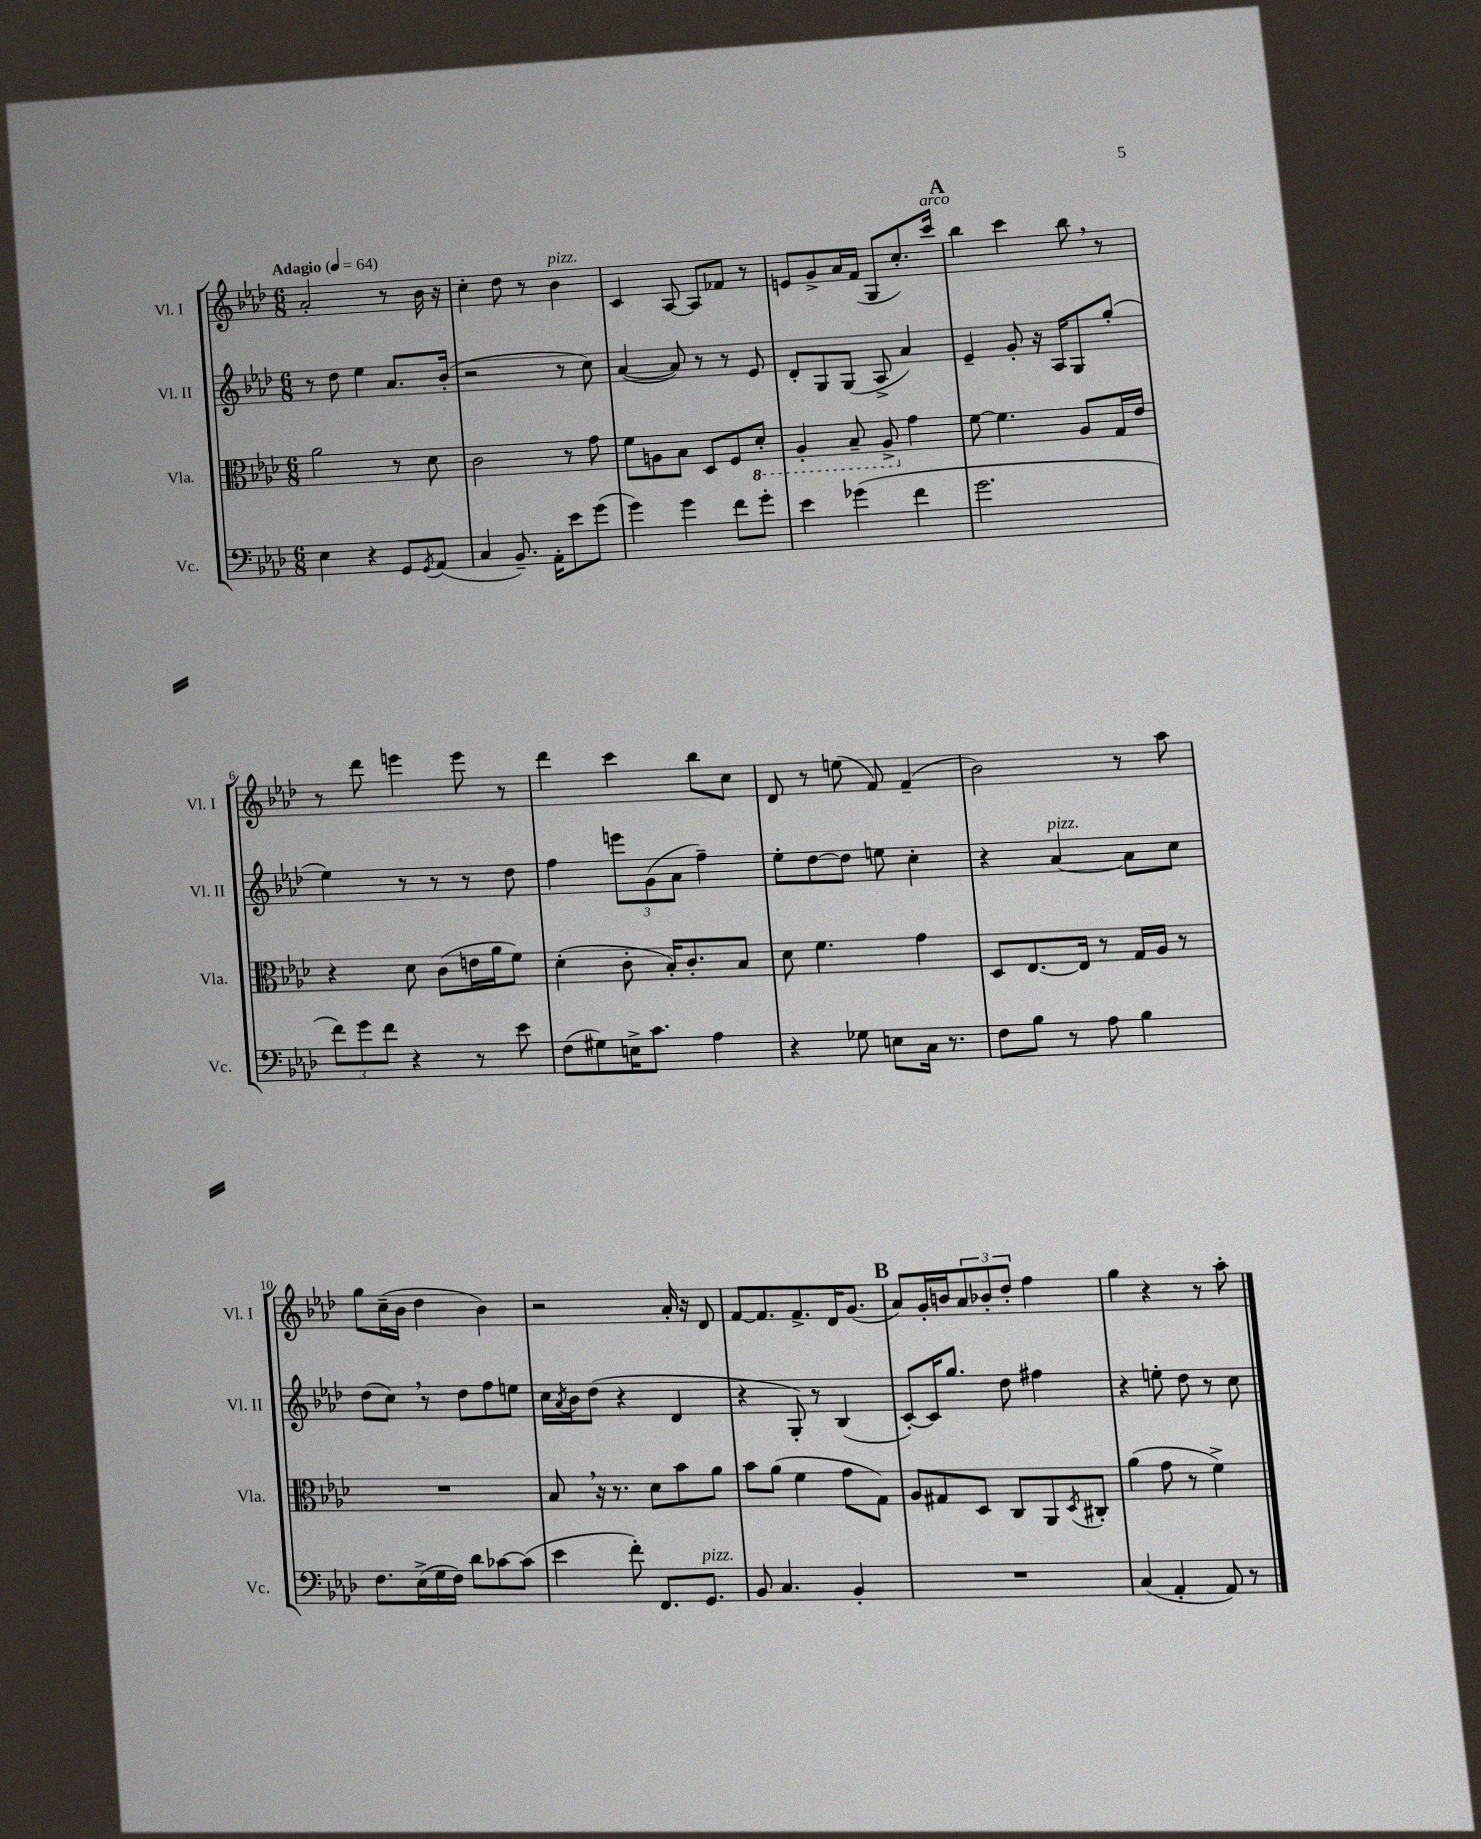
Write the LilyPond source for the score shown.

<<
\new StaffGroup <<
\new Staff = "s0" \with { instrumentName = "Vl. I" shortInstrumentName = "Vl. I" } {
    \clef treble \key aes \major \numericTimeSignature \time 6/8 \tempo "Adagio" 4 = 64
    aes'2-. r8 bes'16 r16 |
    c''4-. des''8 r8 bes'4^\markup { \italic "pizz." } |
    c'4 aes8~ aes8 fes'8 r8 |
    e'8 g'8-> aes'16 f'16( g8 c''8.-.) c'''16^\markup { \italic "arco" } |
    \mark \markup { \bold "A" } bes''4 c'''4 bes''8 \breathe r8 |
    r8 des'''8 e'''4 e'''8 r8 |
    des'''4 c'''4 bes''8 c''8 |
    des'8 r8 e''8( f'8) f'4--( |
    bes'2) r8 aes''8 |
    g''8 c''16--( bes'16 des''4 bes'4) |
    r2 aes'16-. r16 des'8 |
    f'8~ f'8. f'8.-> des'16 g'8.( |
    \mark \markup { \bold "B" } aes'8) g'16-. b'16 \tuplet 3/2 { aes'8 bes'8-. des''8-. } f''4 |
    g''4 r4 r8 aes''8-. \bar "|." |
}
\new Staff = "s1" \with { instrumentName = "Vl. II" shortInstrumentName = "Vl. II" } {
    \clef treble \key aes \major \numericTimeSignature \time 6/8
    r8 des''8 ees''4 aes'8. bes'16-.( |
    r2 r8 c''8) |
    aes'4~( aes'8) r8 r8 ees'8 |
    des'8-. g8 g8( aes8-> aes'4) |
    \mark \markup { \bold "A" } ees'4-- g'8-. r16 aes16 g8 g''8-.( |
    ees''4) r8 r8 r8 des''8 |
    f''4 \tuplet 3/2 { e'''8 g'8( aes'8 } f''4--) |
    ees''8-. des''8~ des''8 e''8 c''4-. |
    r4 aes'4~^\markup { \italic "pizz." } aes'8 c''8 |
    des''8( c''8) \breathe r8 des''8 f''8 e''8 |
    c''16 \acciaccatura { aes'8 } bes'16 des''8( r4 des'4 |
    r4 g8-.) r8 bes4( |
    \mark \markup { \bold "B" } c'8~-.) c'16 g''8. des''8 fis''4 |
    r4 e''8-. des''8 r8 c''8 \bar "|." |
}
\new Staff = "s2" \with { instrumentName = "Vla." shortInstrumentName = "Vla." } {
    \clef alto \key aes \major \numericTimeSignature \time 6/8
    aes'2 r8 des'8 |
    c'2 r8 g'8 |
    f'8 a8 bes8 des8 f8 \ottava #-1 des8-. |
    aes,4-. bes,8-- aes,8-> \ottava #0 g'4 |
    \mark \markup { \bold "A" } f'8~ f'4. aes8 g16 ees'16 |
    r4 des'8 c'8( e'16 aes'16 f'8) |
    des'4-.( c'8-. bes16-.) c'8.-. bes8 |
    des'8 f'4. g'4 |
    des8 ees8.~ ees16 r8 g16 aes16 r8 |
    R2. |
    bes8 \breathe r16 r8. des'8 bes'8 aes'8 |
    bes'8 aes'8( f'4 g'8 g8) |
    \mark \markup { \bold "B" } aes8 gis8 des8 c8 aes,8 \acciaccatura { des8 } cis8-. |
    aes'4( g'8 r8 f'4->) \bar "|." |
}
\new Staff = "s3" \with { instrumentName = "Vc." shortInstrumentName = "Vc." } {
    \clef bass \key aes \major \numericTimeSignature \time 6/8
    ees4 r4 g,8 \acciaccatura { g,8 } aes,8( |
    c4 bes,8.--) aes,16-. ees'8 g'8( |
    g'4) g'4 f'8 g'8-. |
    ees'4 ges'4( f'4 |
    \mark \markup { \bold "A" } g'2. |
    \tuplet 3/2 { f'8) g'8 f'8 } r4 r8 ees'8 |
    f8( gis8) e16-> c'8. aes4 |
    r4 ges8 e8 c16 r8. |
    f8 bes8 r8 aes8 bes4 |
    f8. ees16->( g16 f16) des'8 ces'8~ ces'8( |
    ees'4 f'8-.) f,8. g,8.^\markup { \italic "pizz." } |
    bes,8 c4. bes,4-. |
    \mark \markup { \bold "B" } R2. |
    c4( aes,4-. aes,8) r8 \bar "|." |
}
>>
>>
